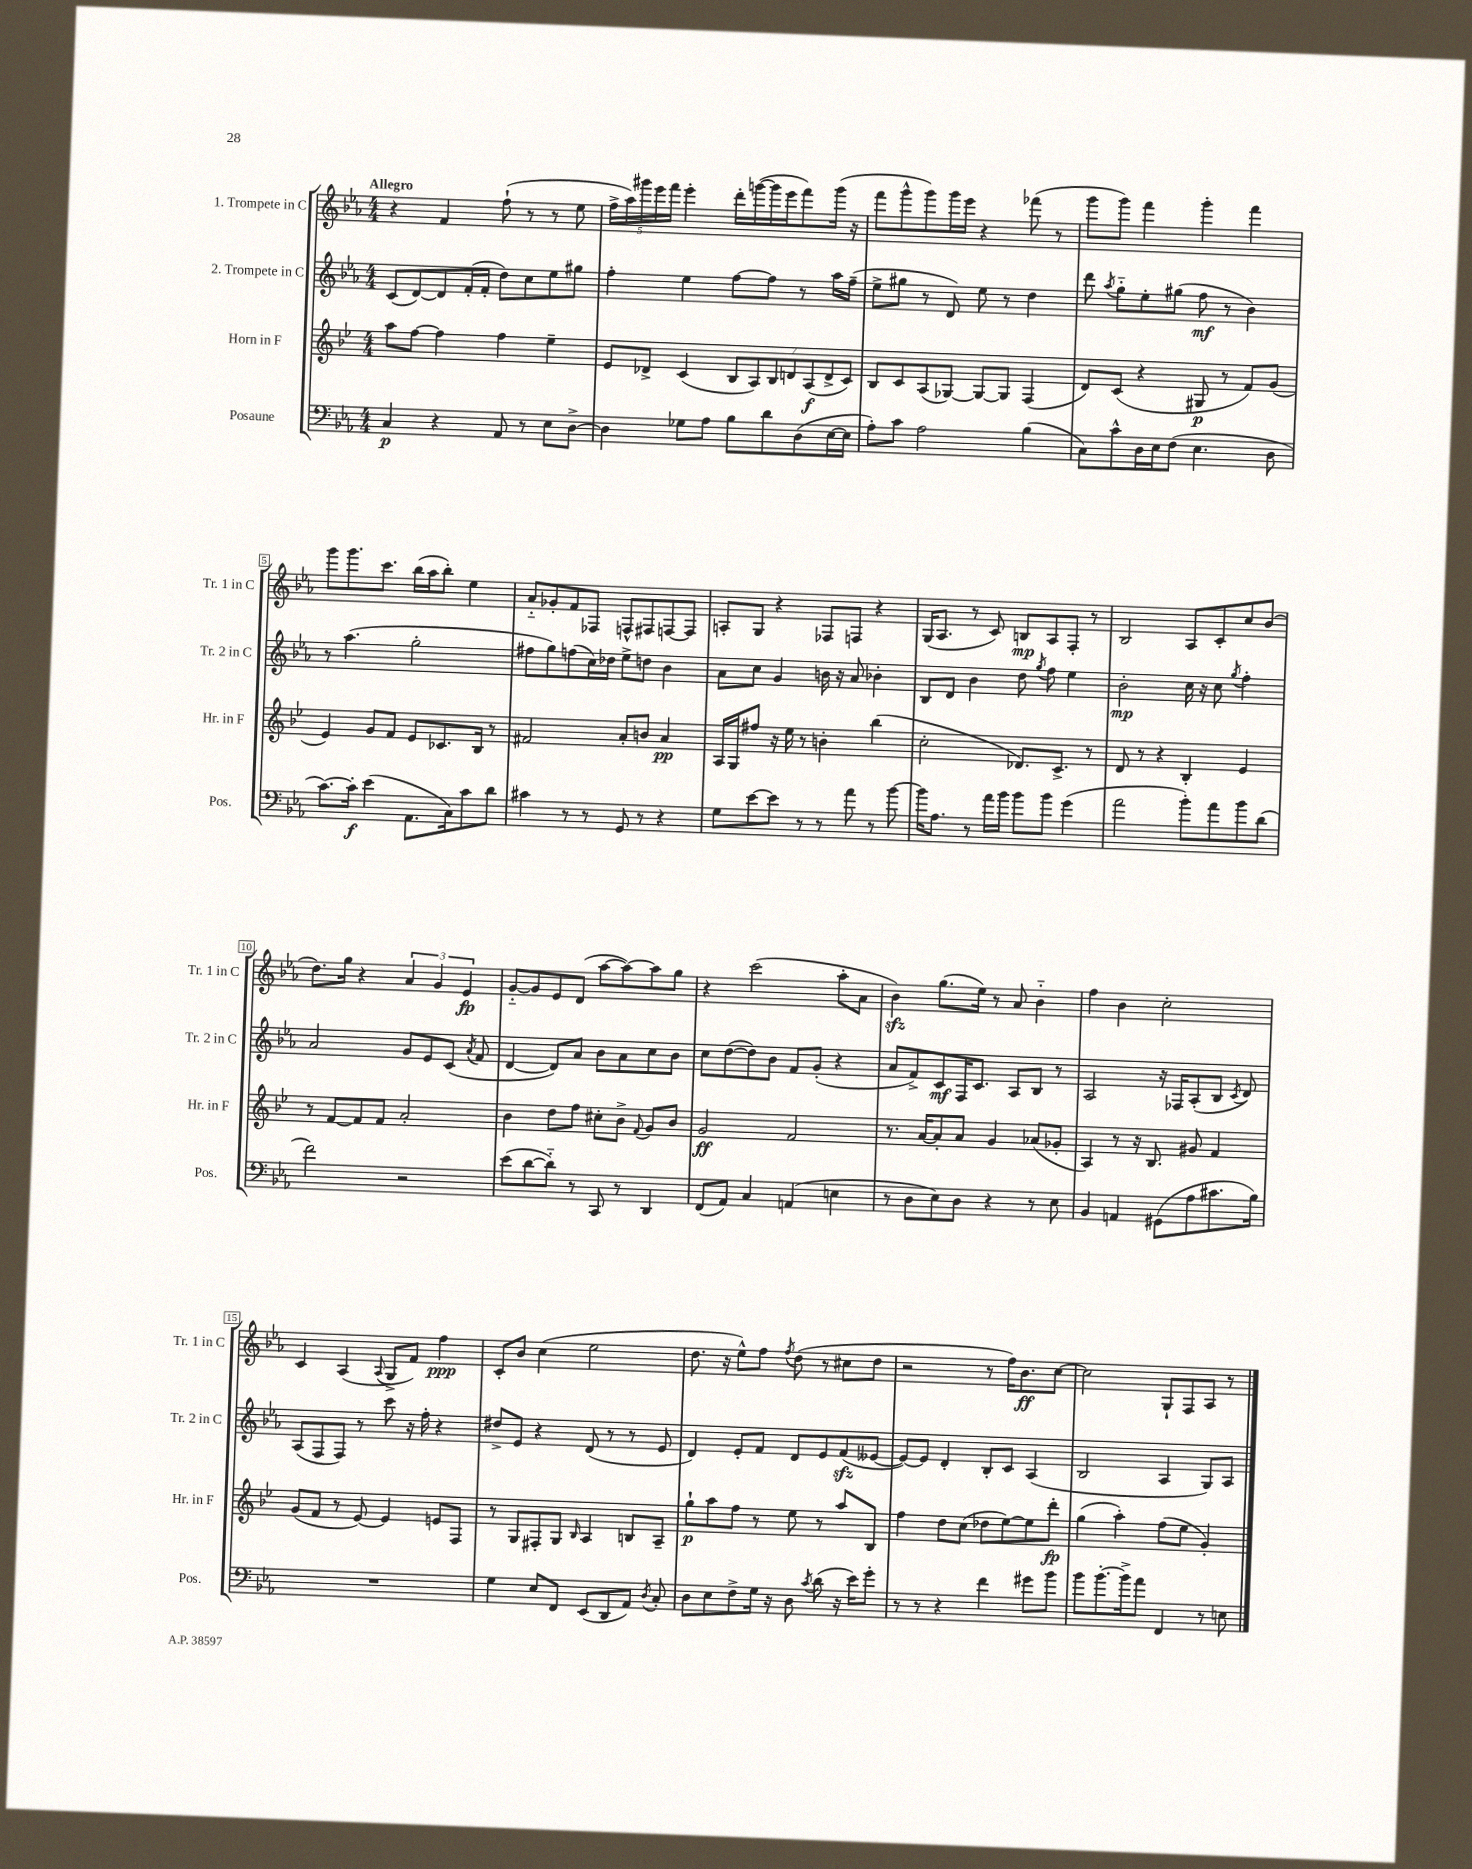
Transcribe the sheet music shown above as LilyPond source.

<<
\new StaffGroup <<
\new Staff = "s0" \with { instrumentName = "1. Trompete in C" shortInstrumentName = "Tr. 1 in C" } {
    \clef treble \key ees \major \numericTimeSignature \time 4/4 \tempo "Allegro"
    \autoBeamOff r4 f'4 f''8-!( r8 r8 ees''8 |
    \tuplet 5/4 { f''16[-> aes''16) gis'''16 ees'''16 f'''16] } ees'''4-. d'''16[-. g'''16~( g'''16 ees'''16 f'''8) g'''16]( r16 |
    f'''8[ g'''8-^ g'''8) g'''16 ees'''16] r4 fes'''8( r8 |
    g'''8[ g'''8]) f'''4 g'''4-. f'''4 |
    g'''8[ g'''8. c'''8.] bes''16[( aes''16 bes''8]-.) ees''4 |
    aes'8[-_ ges'8-. f'8 fes8] f8[-^ fis8 f8~ f8] |
    a8[-. g8] r4 fes8[ f8] r4 |
    g16[( aes8.] r8 c'8) b8[\mp aes8 f8]-. r8 |
    bes2 aes8[ c'8-. c''8 bes'8]( |
    d''8.[) g''16] r4 \tuplet 3/2 { aes'4 g'4 ees'4\fp } |
    g'8[~-_ g'8 ees'8 d'8]( aes''8[~ aes''8~) aes''8 g''8] |
    r4 c'''2( aes''8[-. aes'8] |
    bes'4\sfz) g''8.[( ees''16]) r8 aes'8 bes'4-_ |
    f''4 bes'4 c''2-. |
    c'4 aes4( \appoggiatura { aes8 } g8[-> f'8]) f''4\ppp |
    c'8[-. bes'8] c''4( ees''2 |
    d''8. r16 ees''8[-^) f''8] \acciaccatura { f''8 } d''8( r8 cis''8[ d''8] |
    r2 r8 f''16[) bes'8.\ff c''8]~ |
    c''2 g8[-! f8 aes8] r8 \bar "|." |
}
\new Staff = "s1" \with { instrumentName = "2. Trompete in C" shortInstrumentName = "Tr. 2 in C" } {
    \clef treble \key ees \major \numericTimeSignature \time 4/4
    \autoBeamOff c'8[( d'8~) d'8 f'16-.( f'16]-. d''8[) c''8 ees''8 gis''8] |
    f''4-. ees''4 f''8[~ f''8] r8 aes''16[ f''16]--( |
    ees''8[-> gis''8] r8 d'8) ees''8 r8 d''4 |
    d'''8 \acciaccatura { aes''8 } g''8[-_ ees''8-. gis''8]( f''8\mf r8 bes'4) |
    r8 aes''4.( g''2-. |
    fis''8[ g''8) f''8( c''16) des''16] ees''8[-> d''8] bes'4 |
    aes'8[ c''8] g'4 b'16 r16 aes'8 bes'4-. |
    bes8[ d'8] bes'4 d''8 \acciaccatura { g''8 } f''8 ees''4 |
    bes'2-.\mp c''16 r16 c''8 \acciaccatura { g''8 } f''4-. |
    aes'2 g'8[ ees'8 c'8]( \acciaccatura { aes'8 } f'8 |
    d'4~ d'8[) aes'8] bes'8[ aes'8 c''8 bes'8] |
    c''8[ d''8~( d''8) bes'8] f'8[ g'8]-.( r4 |
    aes'8[ f'8->) c'8\mf f16 c'8.] aes8[ bes8] r8 |
    aes2 r16 fes16[ aes8-.( bes8] \acciaccatura { c'8 } d'8) |
    aes8[( f8 f8]) r8 c'''8 r16 f''16-. r4 |
    dis''8[-> ees'8] r4 d'8( r8 r8 ees'8 |
    d'4) ees'8[-. f'8] d'8[ ees'8 f'8\sfz( eeses'8]~ |
    eeses'8[~) eeses'8] d'4-. bes8[-. c'8] aes4( |
    bes2 aes4 g8[) aes8] \bar "|." |
}
\new Staff = "s2" \with { instrumentName = "Horn in F" shortInstrumentName = "Hr. in F" } {
    \clef treble \key bes \major \numericTimeSignature \time 4/4
    \autoBeamOff a''8[ f''8]~ f''4 f''4 ees''4-- |
    ees'8[ des'8]-> c'4( \tuplet 7/4 { bes8[ a8) bes8 d'8 a8\f( d'8-> c'8]) } |
    bes8[ c'8 a8( ges8]~) ges8[~ ges8] f4( |
    d'8[) c'8]( r4 gis8\p r8 f'8[) g'8]( |
    ees'4) g'8[ f'8] ees'8[ ces'8. bes16] r8 |
    fis'2 a'8[-. b'8] a'4\pp |
    a16[ g16 fis''8] r16 ees''16 r8 b'4-. bes''4( |
    c''2-. des'8.[) c'8.]-> r8 |
    d'8 r8 r4 bes4-. ees'4 |
    r8 f'8[~ f'8 f'8] a'2-. |
    bes'4 d''8[ f''8] cis''8[-. bes'8]-> \appoggiatura { f'8 } g'8[ bes'8] |
    g'2\ff f'2 |
    r8. a'16[~ a'8-. a'8] g'4 aes'8[( ges'8]-. |
    a4) r8 r16 bes8. gis'8 f'4 |
    g'8[( f'8] r8 ees'8~) ees'4 e'8[ f8] |
    r8 g8[ fis8-. g8] \grace { bes16 } a4 b8[ a8]-- |
    g''8[-!\p a''8 f''8] r8 ees''8 r8 a''8[ bes8] |
    f''4 d''8[ c''8]( des''8[ ees''8~) ees''8 d'''8]-.\fp |
    g''4( a''4-.) f''8[( ees''8] g'4-.) \bar "|." |
}
\new Staff = "s3" \with { instrumentName = "Posaune" shortInstrumentName = "Pos." } {
    \clef bass \key ees \major \numericTimeSignature \time 4/4
    \autoBeamOff c4\p r4 aes,8 r8 ees8[ d8]~-> |
    d4 ges8[ aes8] bes8[ d'8 d8( ees16~ ees16] |
    aes8[-.) c'8] aes2 bes4( |
    c8[) c'8-^ d16 ees16 f8]( ees4. d8 |
    c'8.[~) c'16]-.\f ees'4( aes,8.[ c16) c'8 d'8] |
    cis'4 r8 r8 g,8 r8 r4 |
    g8[ ees'8~ ees'8] r8 r8 aes'8 r8 bes'8~ |
    bes'16[ aes8.] r8 aes'16[ bes'16] bes'8[ bes'8] g'4( |
    aes'2 bes'8[-.) aes'8 bes'8 d'8]( |
    f'2) r2 |
    ees'8[( d'8~ d'8]-_) r8 c,8 r8 d,4 |
    f,8[( aes,8]) c4 a,4( e4 |
    r8 d8[ ees8) d8] r4 r8 ees8 |
    bes,4 a,4 gis,8[( aes8 cis'8. bes16]) |
    R1 |
    g4 ees8[ f,8] ees,8[( d,8 aes,8]) \acciaccatura { d8 } c8-. |
    d8[ ees8 f8-> g16] r16 d8 \acciaccatura { c'8 } d'8( r16 ees'16[) g'8]-. |
    r8 r8 r4 f'4 gis'8[ bes'8] |
    bes'8[ bes'8.~-. bes'16-> aes'8] f,4 r8 e8 \bar "|." |
}
>>
>>
\layout { \context { \Score \override BarNumber.stencil = #(make-stencil-boxer 0.1 0.3 ly:text-interface::print) } }
